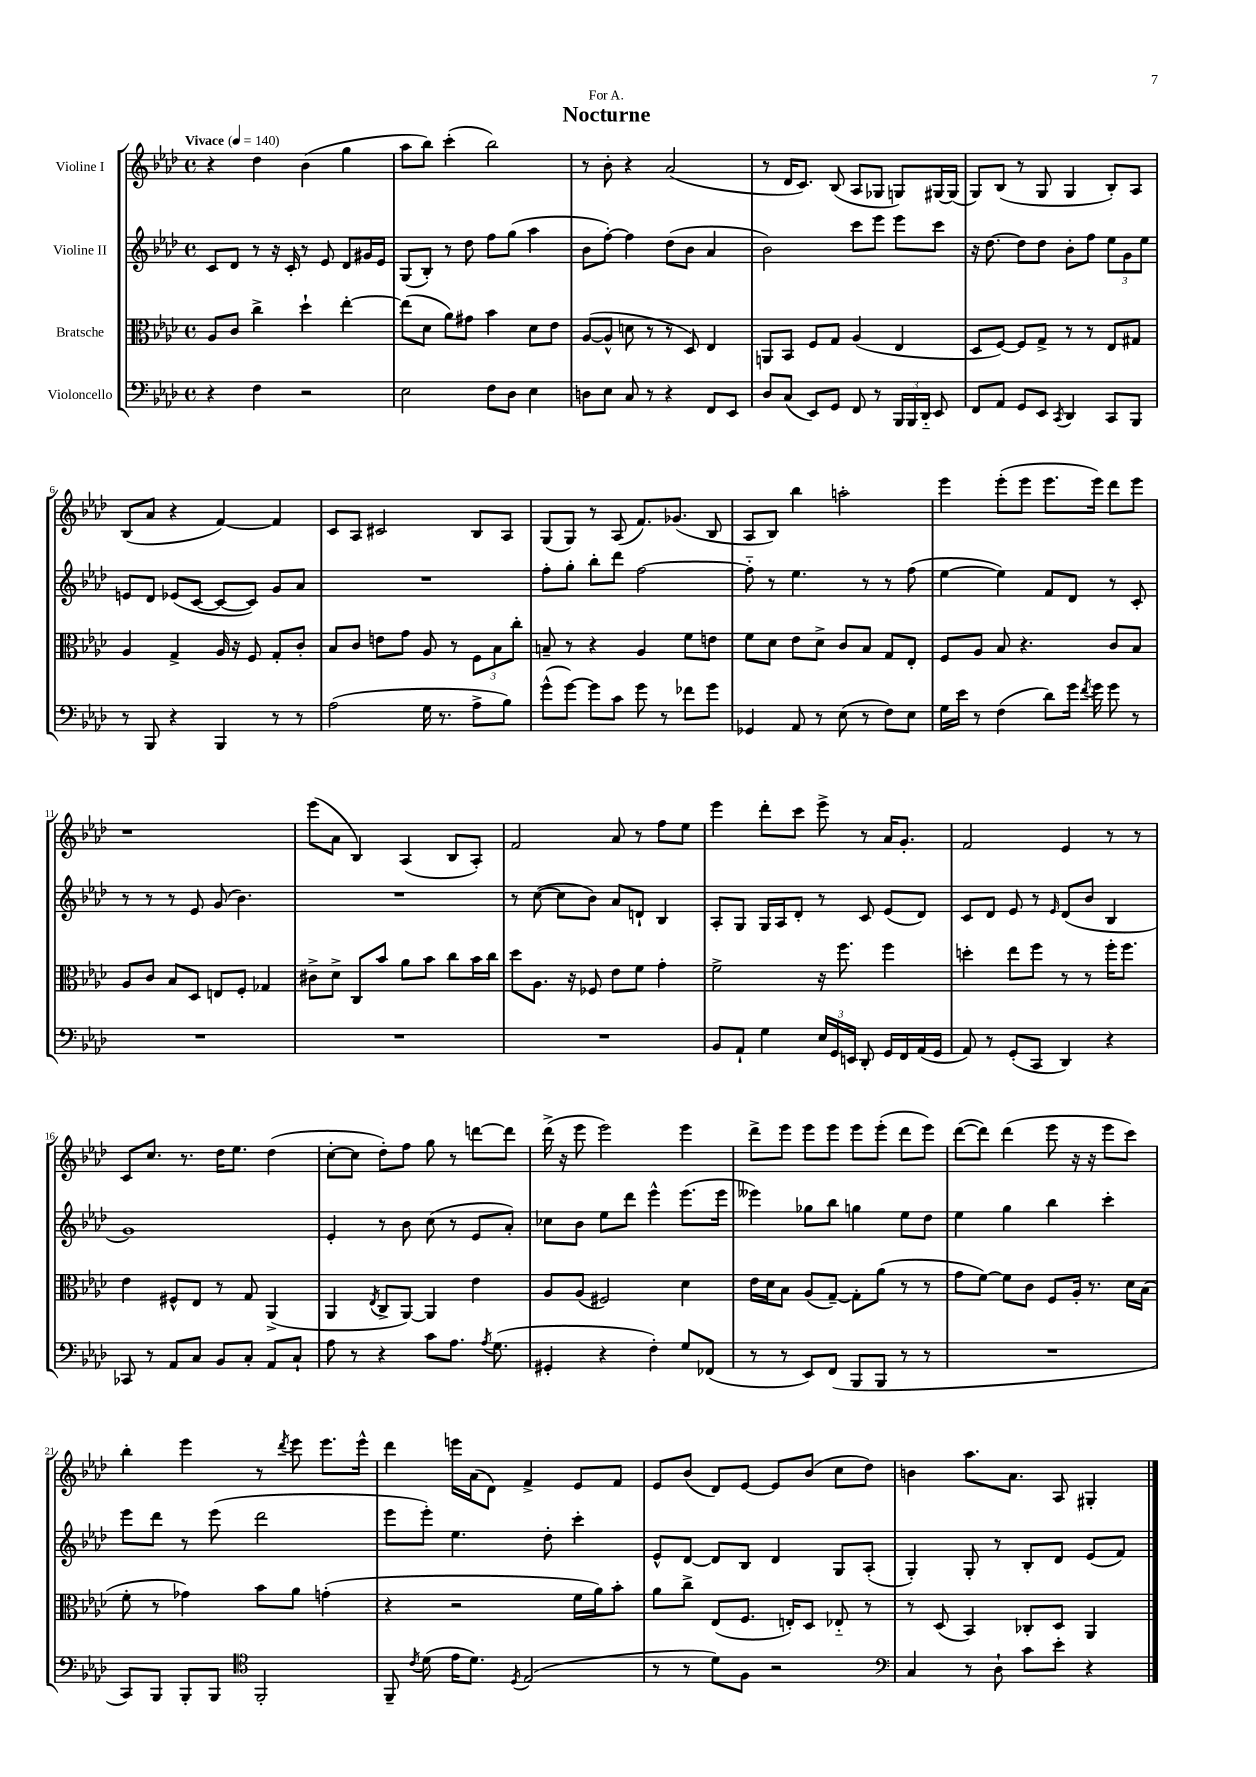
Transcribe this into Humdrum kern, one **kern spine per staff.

**kern	**kern	**kern	**kern
*staff4	*staff3	*staff2	*staff1
*clefF4	*clefC3	*clefG2	*clefG2
*k[b-e-a-d-]	*k[b-e-a-d-]	*k[b-e-a-d-]	*k[b-e-a-d-]
*M4/4	*M4/4	*M4/4	*M4/4
*met(c)	*met(c)	*met(c)	*met(c)
*MM140	*MM140	*MM140	*MM140
4r	8A-	8c	4r
.	8c	8d-	.
4F	4cc^	8r	4dd-
.	.	16r	.
.	.	16c'	.
2r	4dd-`	8r	(4b-
.	.	8e-	.
.	[4ee-'	8d-	4gg
.	.	16g#	.
.	.	16e-	.
=	=	=	=
2E-	(8ee-]	(8G	8aa-
.	8d-	8B-')	8bb-)
.	8a-)	8r	(4ccc'
.	8g#	8dd-	.
8F	4b-	8ff	2bb-)
8D-	.	(8gg	.
4E-	8d-	4aa-	.
.	8e-	.	.
=	=	=	=
8D	([8A-	8b-	8r
8E-	8A-^^]	[8ff')	8b-'
8C	8d	4ff]	4r
8r	8r	.	.
4r	8r	(8dd-	(2a-
.	8D-)	8b-	.
8FF	4E-	4a-	.
8EE-	.	.	.
=	=	=	=
8D-	8AA	2b-)	8r
(8C	8BB-	.	16d-
.	.	.	8.c)
8EE-)	8F	.	.
8GG	8G	.	(8B-
8FF	(4A-	8ccc	8A-
8r	.	8eee-	8G-
24BBB-	4E-	8eee-	8G)
24BBB-	.	.	.
24DD-'~	.	.	.
8EE-	.	8ccc	[16G#
.	.	.	(16G#]
=	=	=	=
8FF	8D-	16r	8G)
.	.	[8.dd-	.
8AA-	[8F)	.	(8B-
8GG	8F]	8dd-]	8r
8EE-	8G^	8dd-	8G
8qCC	.	.	.
4DD-	8r	8b-'	4G
.	8r	8ff	.
8CC	8E-	12ee-	8B-')
.	.	12g	.
8BBB-	8G#	.	8A-
.	.	12ee-	.
=	=	=	=
8r	4A-	8e	(8B-
8BBB-	.	8d-	8a-
4r	4G^	(8e-	4r
.	.	[8c	.
4BBB-	16A-	8c_	[4f)
.	16r	.	.
.	8F	8c])	.
8r	8G'	8g	4f]
8r	8c'	8a-	.
=	=	=	=
(2A-	8B-	1r	8c
.	8c	.	8A-
.	8e	.	2c#
.	8g	.	.
16G	8A-	.	.
8.r	.	.	.
.	8r	.	.
8A-^	12F	.	8B-
.	12B-	.	.
8B-)	.	.	8A-
.	12cc'	.	.
=	=	=	=
(8g^^	8B~	8ff'	(8G
[8g)	8r	8gg'	8G)
8g]	4r	8bb-'	8r
8c	.	8ddd-	(8A-
8g	4A-	[2ff	8.f)
8r	.	.	.
.	.	.	(8.g-
8f-	8f	.	.
8g	8e	.	8B-
=	=	=	=
4GG-	8f	8ff'~]	8A-
.	8d-	8r	8B-)
8AA-	8e-	4.ee-	4bb-
8r	8d-^	.	.
(8E-	8c	.	2aa'
8r	8B-	8r	.
8F)	8G	8r	.
8E-	8E-'	(8ff	.
=	=	=	=
16G	8F	[4ee-	4eee-
16e-	.	.	.
8r	8A-	.	.
(4F	8B-	4ee-])	(8eee-'
.	4.r	.	8eee-
8d-)	.	8f	8.eee-
16g	.	8d-	.
8qf	.	.	.
16g	.	.	16eee-)
8g	8c	8r	8ddd-
8r	8B-	8c'	8eee-
=	=	=	=
1r	8A-	8r	1r
.	8c	8r	.
.	8B-	8r	.
.	8D-	8e-	.
.	8E	(8g	.
.	8F'	4.b-)	.
.	4G-	.	.
=	=	=	=
1r	8c#^	1r	(8eee-
.	8d-^	.	8a-
.	8C	.	4B-)
.	8b-	.	.
.	8a-	.	(4A-
.	8b-	.	.
.	8cc	.	8B-
.	16b-	.	8A-')
.	16cc	.	.
=	=	=	=
1r	8dd-	8r	2f
.	8.A-	([8cc	.
.	.	8cc]	.
.	16r	.	.
.	8F-	8b-)	.
.	8e-	8a-	8a-
.	8f	8d`	8r
.	4g'	4B-	8ff
.	.	.	8ee-
=	=	=	=
8BB-	2f^	8A-'	4eee-
8AA-`	.	8G	.
4G	.	16G	8ddd-'
.	.	16A-	.
.	.	8d-'	8ccc
24E-	16r	8r	8eee-^
24GG	.	.	.
.	8.ff	.	.
24EE	.	.	.
8DD-'	.	8c	8r
16GG	4ff	(8e-	16a-
16FF	.	.	8.g'
(16AA-	.	8d-)	.
16GG	.	.	.
=	=	=	=
8AA-)	4dd'	8c	2f
8r	.	8d-	.
(8GG'	8ee-	8e-	.
8CC	8ff	8r	.
.	.	16qqe-	.
4DD-)	8r	(8d-	4e-
.	8r	8b-	.
4r	16ff'	4B-	8r
.	8.ff	.	.
.	.	.	8r
=	=	=	=
8CC-	4e-	1g)	8c
8r	.	.	8.cc
8AA-	8F#^^	.	.
.	.	.	8.r
8C	8E-	.	.
8BB-	8r	.	16dd-
.	.	.	8.ee-
8C'	8G	.	.
8AA-	(4AA-^	.	(4dd-
8C`	.	.	.
=	=	=	=
8A-	4AA-	4e-'	[8cc'
8r	.	.	8cc]
.	8qE-	.	.
4r	8C^	8r	8dd-')
.	[8AA-)	8b-	8ff
8c	4AA-]	(8cc	8gg
8.A-	.	8r	8r
.	4e-	8e-	[8ddd
8qA-	.	.	.
(8.G	.	.	.
.	.	8a-')	8ddd]
=	=	=	=
4GG#'	8A-	8cc-	(16ddd-^
.	.	.	16r
.	(8A-	8b-	8eee-
4r	2F#)	8ee-	2eee-)
.	.	8ddd-	.
4F')	.	4eee-^^	.
8G	4d-	(8.eee-	4eee-
(8FF-	.	.	.
.	.	16eee-	.
=	=	=	=
8r	16e-	4eee--)	8ddd-^
.	16d-	.	.
8r	8B-	.	8eee-
8EE-)	(8A-	8gg-	8eee-
(8FF	[8G~)	8bb-	8eee-
8BBB-	8G']	4gg	8eee-
8BBB-	(8a-	.	(8eee-'
8r	8r	8ee-	8ddd-
8r	8r	8dd-	8eee-)
=	=	=	=
1r	8g	4ee-	([8ddd-
.	[8f)	.	8ddd-])
.	8f]	4gg	(4ddd-
.	8c	.	.
.	8F	4bb-	8eee-
.	16A-'	.	16r
.	8.r	.	16r
.	.	4ccc'	8eee-
.	16d-	.	8ccc)
.	(16B-	.	.
=	=	=	=
8CC)	8f'	8eee-	4bb-'
8BBB-	8r	8ddd-	.
8BBB-'	4g-)	8r	4eee-
8BBB-	.	(8eee-	.
*clefC4	*	*	*
2FF'	8b-	2ddd-	8r
.	.	.	8qddd-
.	8a-	.	8eee-
.	(4g'	.	8.eee-
.	.	.	16eee-^^
=	=	=	=
8FF~	4r	8eee-	4ddd-
8qc	.	.	.
(8d-	.	8eee-')	.
16e-	2r	4.ee-	16eee
8.d-)	.	.	(16a-
.	.	.	8d-)
8qD-	.	.	.
(2E-	.	.	4f^
.	.	8dd-'	.
.	16f	4ccc'	8e-
.	16a-)	.	.
.	8b-'	.	8f
=	=	=	=
8r	8a-	8e-^^	8e-
8r	8cc^	[8d-	(8b-
8d-)	(8E-	8d-]	8d-)
8F	8.F	8B-	[8e-
2r	.	4d-	8e-]
.	16E')	.	.
.	8D-	.	(8b-
.	8E-'~	8G	8cc
.	8r	(8A-'	8dd-)
=	=	=	=
*clefF4	*	*	*
4C	8r	4G')	4b
.	(8D-	.	.
8r	4BB-)	8G'	8.aa-
8D-`	.	8r	.
.	.	.	8.a-
8c	8C-'	8B-'	.
8e-'	8D-	8d-	8A-
4r	4AA-	(8e-	4G#'
.	.	8f)	.
==	==	==	==
*-	*-	*-	*-
